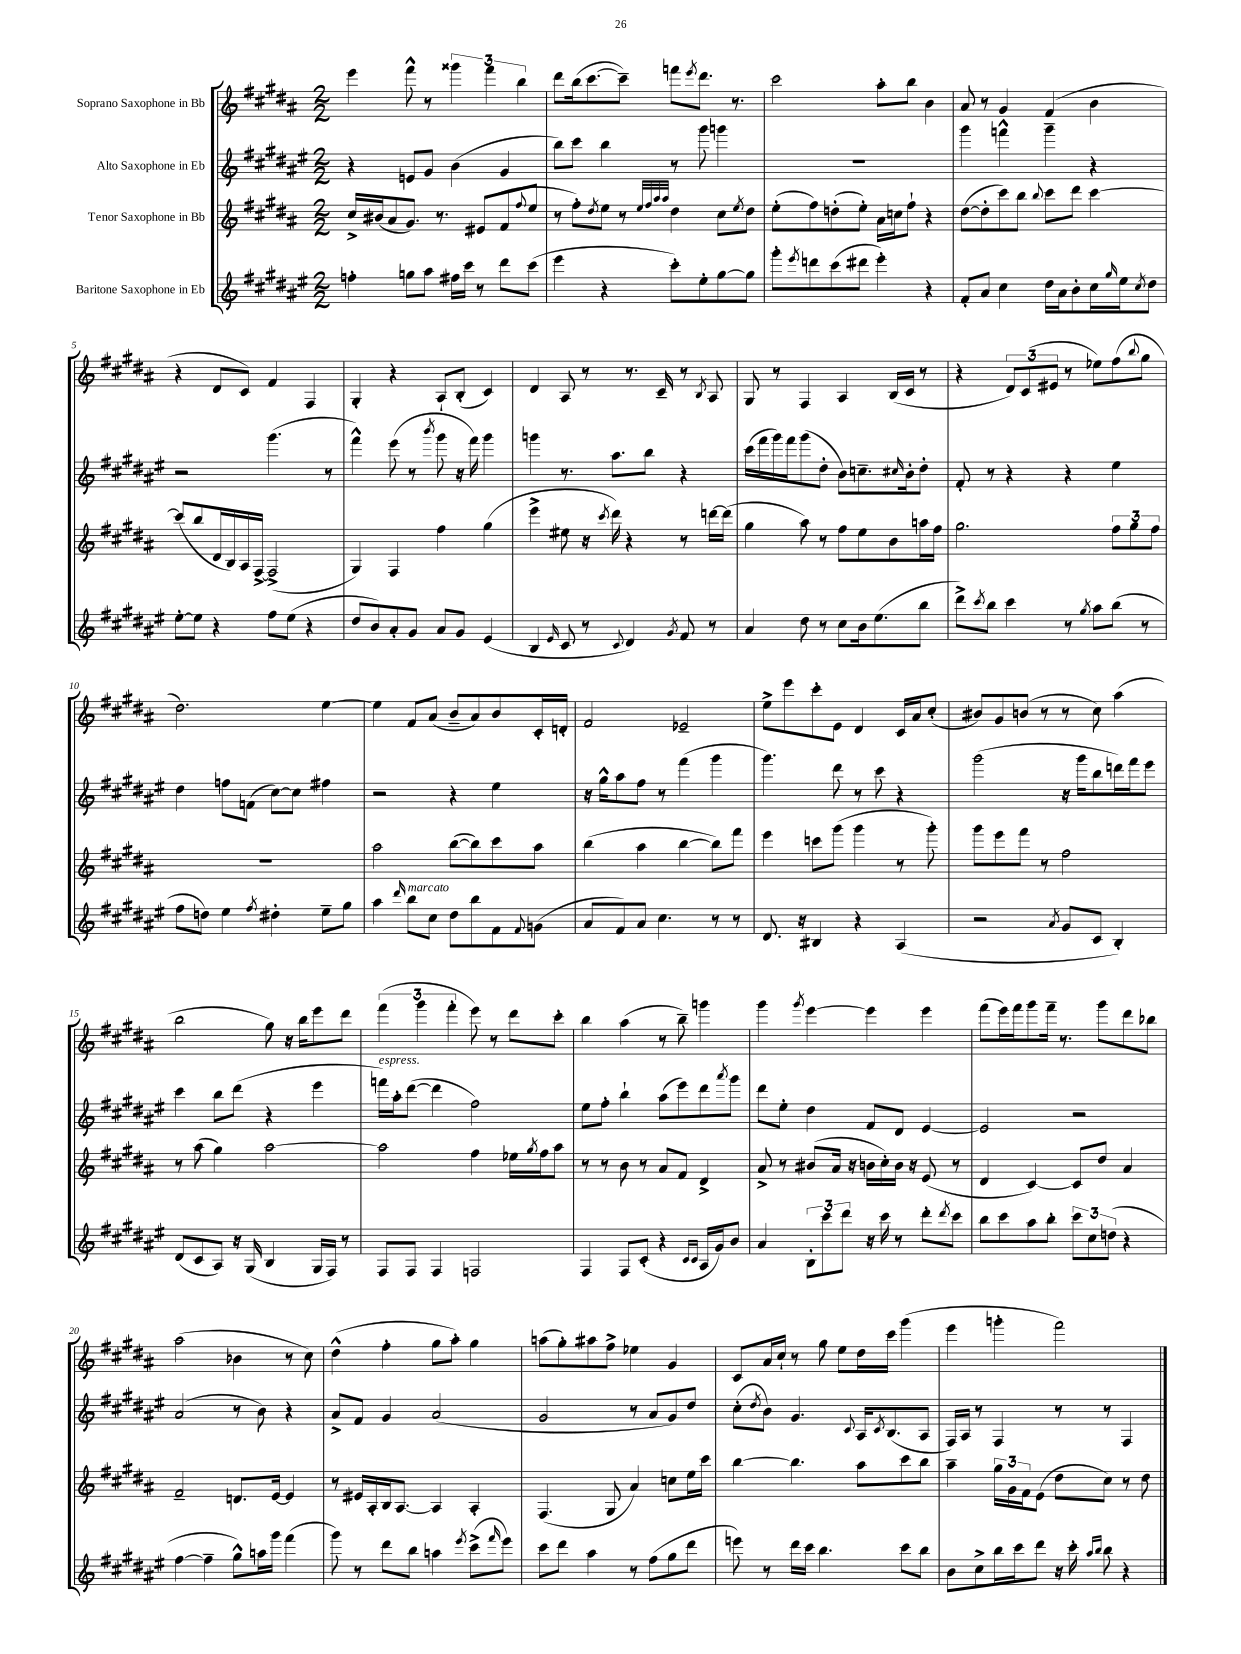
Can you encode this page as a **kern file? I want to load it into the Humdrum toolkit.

**kern	**kern	**kern	**kern
*staff4	*staff3	*staff2	*staff1
*clefG2	*clefG2	*clefG2	*clefG2
*k[f#c#g#d#a#e#]	*k[f#c#g#d#a#]	*k[f#c#g#d#a#e#]	*k[f#c#g#d#a#]
*M2/2	*M2/2	*M2/2	*M2/2
4ff'	16cc#^	4r	4eee
.	(16b#	.	.
.	8a#	.	.
8gg	8.g#)	8e	8fff#^^
8aa#	.	8g#	8r
.	8.r	.	.
16ff#	.	(4b	6ggg##
16ccc#	.	.	.
8r	(8e#	.	.
.	.	.	6fff#
8ddd#	8f#	4g#	.
.	.	.	6bb
.	8qqff#	.	.
(8ccc#	8ee	.	.
=	=	=	=
4eee#	8r	8bb)	8ddd#
.	8ff#')	8ccc#	(16bb
.	.	.	[8.ccc#
.	8qdd#	.	.
4r	8ee	4bb	.
.	8r	.	8ccc#~])
.	32qqee	.	.
.	32qqff#	.	.
.	32qqaa#	.	.
.	32qqaa#	.	.
8ccc#')	4dd#	8r	8fff
.	.	.	8qeee
8ee#'	.	8ggg#	8.ddd#
[8gg#	8cc#	4ggg	.
.	.	.	8.r
.	8qee	.	.
8gg#]	8dd#	.	.
=	=	=	=
8ggg#'	(8ee'	1r	2ccc#
8qeee#	.	.	.
8ddd	8ff#)	.	.
(8ccc#	(8dd'	.	.
8ddd#	8ee')	.	.
4eee#')	16a#	.	8aa#'
.	16cc	.	.
.	8ff#`	.	8bb
4r	4r	.	4b
=	=	=	=
8f#'	([8dd#	4ggg#	8a#
8a#	8dd#']	.	8r
4cc#	8ccc#)	4fff^^	4g#
.	8bb	.	.
.	8qqbb	.	.
16dd#	8ccc#	4ggg#~	(4f#
16a#	.	.	.
8b'	8ddd#	.	.
16cc#	[4ccc#	4r	4b
16qqgg#	.	.	.
16ee#	.	.	.
8qcc#	.	.	.
8dd#	.	.	.
=	=	=	=
[8ee#'	(8ccc#]	2r	4r
8ee#]	8bb	.	.
4r	16d#	.	8d#
.	16B)	.	.
.	16A#	.	8c#)
.	[16F#^	.	.
8ff#	(2F#^]	(4.ggg#	4f#
(8ee#	.	.	.
4r	.	.	4F#
.	.	8r	.
=	=	=	=
8dd#	4G#)	4fff#^^)	4G#'
8b)	.	.	.
8a#'	4F#	(8eee#	4r
8g#	.	8r	.
.	.	8qbbb	.
8a#	4ff#	8ggg#	8A#`
8g#	.	16r	(8B'
.	.	16fff#)	.
(4e#	(4gg#	4ggg#	4c#)
=	=	=	=
4B	4eee^	4ggg	4d#
16qqe#	.	.	.
8c#	8ee#	8.r	8A#
8r	16r	.	8r
.	8qccc#	.	.
.	16ddd#)	8.aa#	.
8qqc#	.	.	.
4d#)	4r	.	8.r
.	.	8bb	.
.	.	.	16c#~
8qg#	.	.	.
8f#	8r	4r	8r
.	.	.	8qB
8r	[16ddd	.	8A#
.	(16ddd]	.	.
=	=	=	=
4a#	4gg#	(16ccc#	8G#
.	.	16fff#	.
.	.	16ggg#)	8r
.	.	16fff#	.
8dd#	8aa#)	(8ggg#	4F#
8r	8r	8dd#'	.
8cc#	8ff#	8b)	4A#
16b	8ee	8.cc~	.
(8.ee#	.	.	.
.	8b	.	(16B
.	.	16qqcc#	.
.	.	16b'	16c#
8bb	16aa	8dd#'	8r
.	16ff#	.	.
=	=	=	=
8ddd#^)	2.gg#	8f#'	4r
8qccc#	.	.	.
8bb	.	8r	.
4ccc#	.	4r	12d#)
.	.	.	(12c#
.	.	.	12e#
8r	.	4r	8r
8qgg#	.	.	.
8aa#	.	.	8ee-)
(8bb	12ff#	4ee#	(8ff#
.	12gg#	.	.
.	.	.	8qqbb
8r	.	.	8gg#
.	12ff#	.	.
=	=	=	=
8ff#	1r	4dd#	2.dd#)
8dd)	.	.	.
4ee#	.	8ff	.
.	.	(8f	.
8qff#	.	.	.
4dd#'	.	[8cc#)	.
.	.	8cc#]	.
8ee#~	.	4ff#	[4ee
8gg#	.	.	.
=	=	=	=
4aa#	2aa#	2r	4ee]
16qqddd#	.	.	.
8bb	.	.	8f#
8cc#	.	.	(8a#
8dd#	([8bb	4r	8b~
8bb	8bb])	.	8a#)
8f#	8ccc#	4ee#	8b
8qqf#	.	.	.
(8g	8aa#	.	16c#'
.	.	.	16d'
=	=	=	=
8a#	(4bb	16r	2f#
.	.	16gg#^^	.
8f#)	.	8aa#	.
8a#	4aa#	8ff#	.
4.cc#	.	8r	.
.	[4bb	(4fff#	2e-~
8r	8bb])	4ggg#	.
8r	8fff#	.	.
=	=	=	=
8.d#	4eee	4.ggg#)	8ee^
.	.	.	8eee
16r	.	.	.
4B#	8ccc	.	8ccc#'
.	(8ggg#	8ddd#	8e
4r	4ggg#	8r	4d#
.	.	8ccc#	.
(4A#	8r	4r	16c#
.	.	.	16a#
.	8ggg#')	.	(8cc#'
=	=	=	=
2r	8ggg#	(2ggg#	8b#)
.	8eee	.	8g#
.	8fff#	.	(8b
.	8r	.	8r
8qa#	.	.	.
8g#	2ff#	16r	8r
.	.	16ggg#	.
8c#	.	8bb	8cc#)
4B')	.	16ddd)	(4aa#
.	.	16fff#	.
.	.	8eee#	.
=	=	=	=
(8d#	8r	4ccc#	2bb
8c#	(8aa#	.	.
8A#)	4gg#)	8bb	.
16r	.	(8ddd#	.
(16G#	.	.	.
4B	[2aa#	4r	8gg#)
.	.	.	16r
.	.	.	16bb
16G#	.	4eee#	8eee
16F#)	.	.	.
8r	.	.	8ddd#
=	=	=	=
8F#	2aa#]	16fff)	(6fff#
.	.	16aa#'	.
8F#	.	([8ddd#	.
.	.	.	6ggg#
4F#	.	4ddd#]	.
.	.	.	6fff#'
2F	4ff#	2ff#)	8eee)
.	.	.	8r
.	16ee-	.	8ddd#
.	8qgg#	.	.
.	16ff#	.	.
.	8aa#	.	8ccc#'
=	=	=	=
4F#	8r	8ee#	4bb
.	8r	8ff#'	.
8F#	8b	4bb`	(4aa#
(8c#'	8r	.	.
4r	8a#	(8aa#	8r
.	8f#	8eee#)	8bb~)
16qqc#	.	.	.
16qqc#	.	.	.
16A#	4d#^	8ddd#	4ggg
16g#)	.	.	.
.	.	8qaaa#	.
8b	.	8ggg#	.
=	=	=	=
4a#	8a#^	8ddd#	4ggg#
.	8r	8ee#'	.
.	.	.	8qggg#
12B'	(8b#	4dd#	[4eee
12ccc#	.	.	.
.	16a#	.	.
12ddd#	.	.	.
.	16r	.	.
16r	16b	8f#	4eee]
16ccc#	16cc#')	.	.
8r	16b	8d#	.
.	16r	.	.
8ddd#'	(8e	[4e#	4eee
8qddd#	.	.	.
8ccc#	8r	.	.
=	=	=	=
8bb	4d#	2e#]	(8fff#
8ccc#	.	.	16eee)
.	.	.	16fff#
8aa#	[4c#)	.	8ggg#
8bb'	.	.	16fff#~
.	.	.	8.r
12ccc#	8c#]	2r	.
12cc#	.	.	.
.	8dd#	.	8ggg#
(12dd	.	.	.
4r	4a#	.	8ddd#
.	.	.	8bb-
=	=	=	=
[4ff#	2f#~	(2a#	(2aa#
4ff#~]	.	.	.
8gg#^^)	8.d	8r	4b-
16aa	.	8b)	.
16ggg#	[16e	.	.
(4fff#	4e]	4r	8r
.	.	.	8cc#)
=	=	=	=
8ggg#)	8r	8a#^	(4dd#^^
8r	16e#	8f#	.
.	16A#'	.	.
8ddd#	16B	4g#	4ff#'
.	[8.A#	.	.
8bb	.	.	.
4aa	4A#]	(2a#	8gg#
.	.	.	8aa#')
8qeee#	.	.	.
(8ccc#^	4A#'	.	4gg#
16qqfff#	.	.	.
8eee#)	.	.	.
=	=	=	=
8ccc#	(4.F#	2g#	(8aa
8ddd#	.	.	8gg#')
4aa#	.	.	8aa#
.	8G#	.	8ff#^
8r	4a#)	8r	4ee-
(8ff#	.	8a#	.
8gg#	8cc	8g#)	4g#
8ddd#	16ee	8dd#	.
.	16ccc#	.	.
=	=	=	=
8eee)	[4bb	(8cc#'	8c#
.	.	8qdd#	.
8r	.	8b)	16a#
.	.	.	16cc#`
16ddd#	4.bb]	4.g#	8r
16ccc#	.	.	.
4.bb	.	.	8gg#
.	.	.	8ee
.	.	8qqc#	.
.	8aa#	16A#	16dd#
.	.	8qc#	.
.	.	(8.B	16ccc#
8ccc#	8ccc#	.	(4ggg#
8bb	8bb	8A#	.
=	=	=	=
8b	4aa#~	16F#)	4eee
.	.	16A#	.
8cc#^	.	8r	.
16bb	24gg#	4F#	4ggg'
.	24g#	.	.
16ccc#	.	.	.
.	24f#	.	.
8ddd#	(8e	.	.
16r	8dd#	8r	2fff#)
16ccc#'	.	.	.
16qqaa#	.	.	.
16qqbb	.	.	.
8bb	8cc#)	8r	.
4r	8r	4F#	.
.	8dd#	.	.
==	==	==	==
*-	*-	*-	*-
